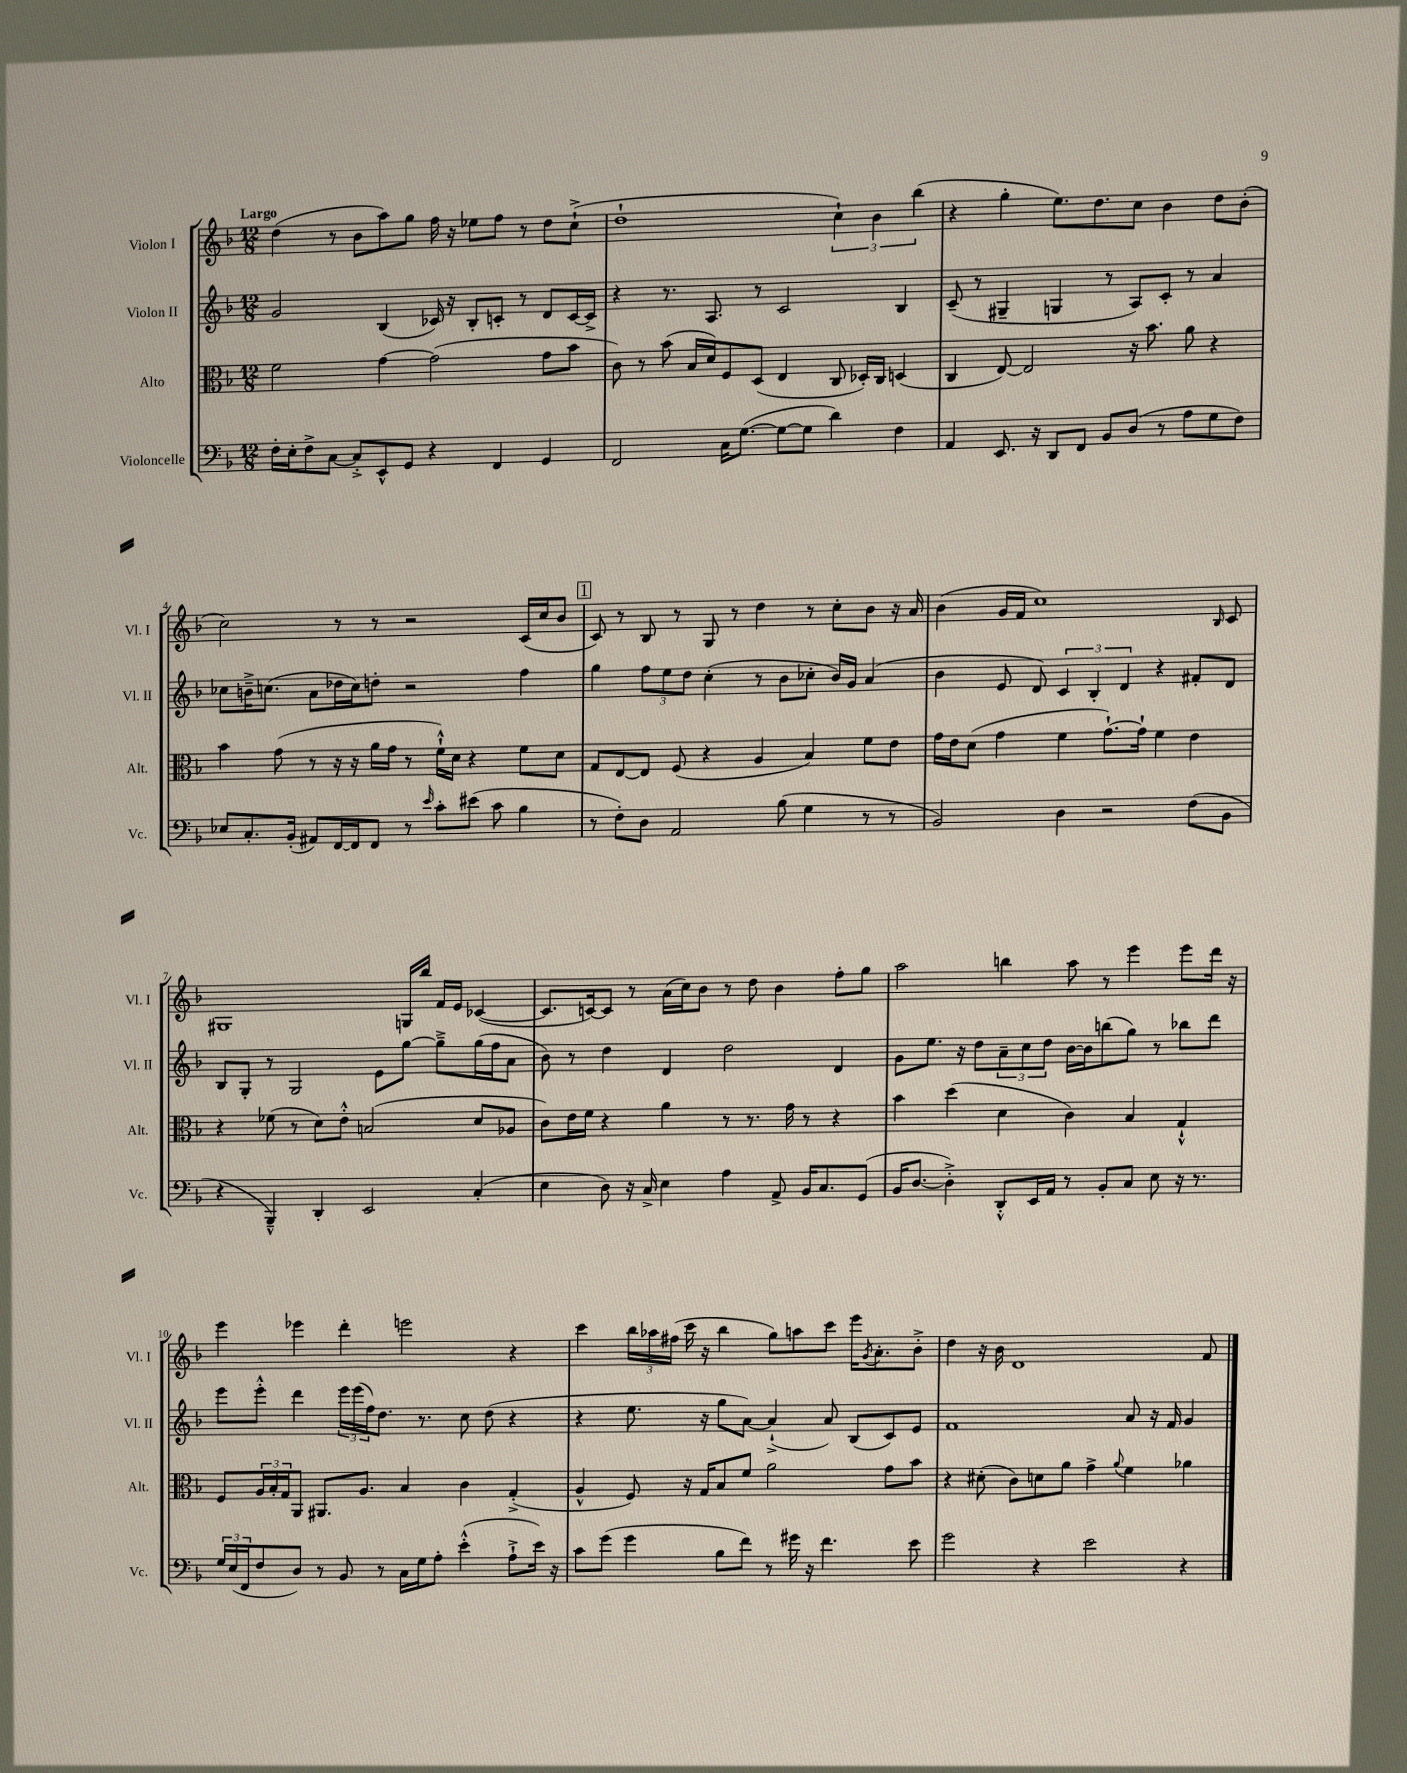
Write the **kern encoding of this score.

**kern	**kern	**kern	**kern
*staff4	*staff3	*staff2	*staff1
*clefF4	*clefC3	*clefG2	*clefG2
*k[b-]	*k[b-]	*k[b-]	*k[b-]
*M12/8	*M12/8	*M12/8	*M12/8
16F'	2f	2g	(4dd
16E'	.	.	.
8F^	.	.	.
[8C	.	.	8r
8C'^]	.	.	8b-
8EE^^	[4g	(4B-	8aa)
8GG	.	.	8gg
4r	(2g]	16c-)	16ff
.	.	16r	16r
.	.	8B-'	8ee-
4FF	.	8c'	8ff
.	.	8r	8r
4GG	8g	8d	8dd
.	8b-	[16c	(8cc`^
.	.	16c^]	.
=	=	=	=
2FF	8c)	4r	1dd`
.	8r	.	.
.	(8b-	8.r	.
.	16B-	.	.
.	16d)	8.A	.
16C	8F	.	.
([8.G	.	.	.
.	(8D	8r	.
8G_	4E	2c	.
8G]	.	.	.
4d)	8C	.	6cc`)
.	16D-')	.	.
.	.	.	6b-
.	16C	.	.
4F	(4D	4B-	.
.	.	.	(6bb-
=	=	=	=
4AA	4C	(8c~	4r
.	.	8r	.
8.EE	[8E)	4G#~	4gg'
.	2E]	.	.
16r	.	.	.
8DD	.	4G	8.ee)
8FF	.	.	.
.	.	.	8.dd
8BB-	.	8r	.
(8D	16r	8A)	8cc
.	8.b-	.	.
8r	.	8c'	4b-
8A	8a	8r	.
8G	4r	4a	8dd
8F)	.	.	(8b-'
=	=	=	=
8E-	4b-	8cc-	2cc)
8.C'	.	16b~^	.
.	.	(8.cc	.
.	(8g	.	.
(16BB-'	.	.	.
8AA#)	8r	8a	.
[16FF	16r	16dd-	8r
16FF]	16r	16cc)	.
8FF	16a	8dd'	8r
.	16g	.	.
8r	8r	2r	2r
16qqe	.	.	.
8c'	16f`^^)	.	.
.	16d	.	.
(8e#	4r	.	.
8c	.	.	.
4B-	8f	4ff	(16c
.	.	.	16cc
.	8d	.	8b-
=	=	=	=
8r	8G	4gg	8c)
8F')	[8E	.	8r
8D	8E]	12ff	8B-
.	.	12ee	.
2AA	(8F	.	8r
.	.	12dd	.
.	4r	(4cc'	8G
.	.	.	8r
.	4A	8r	4dd
(8B-	.	8b-	.
4G	4B-)	8cc-'	8r
.	.	16b-)	8cc'
.	.	16g	.
8r	8f	(4a	8b-
8r	8e	.	16r
.	.	.	16a
=	=	=	=
2BB-)	16g	4b-	(4b-
.	16e	.	.
.	(8d	.	.
.	4g	8e	16g
.	.	.	16f
.	.	8d)	1cc)
4D	4f	6c	.
.	.	6B-'	.
2r	[8.g`)	.	.
.	.	6d	.
.	16g`]	.	.
.	4f	4r	.
(8F	4e	8f#'	.
.	.	.	16qqB-
8BB-	.	8d	8c
=	=	=	=
4r	4r	8B-	1G#
.	.	8G'	.
4BBB-~^^)	(8f-	8r	.
.	8r	2G	.
4DD'	8d)	.	.
.	8e'^^	.	.
2EE	(2B	.	.
.	.	8e	.
.	.	[8gg	16G
.	.	.	16bb-
.	.	8gg~^]	16f
.	.	.	16e
(4C'	8d	(16gg	([4c-
.	.	16ff	.
.	8A-	8a	.
=	=	=	=
4E	8c)	8b-)	8.c-]
.	16e	8r	.
.	16f	.	[16c)
8D)	4r	4dd	8c]
16r	.	.	8r
16C^	.	.	.
4E	4a	4d	(16a
.	.	.	16cc)
.	.	.	8b-
4A	8r	2dd	8r
.	8.r	.	8dd
8AA^	.	.	4b-
.	16g	.	.
16BB-	8r	.	.
8.C	.	.	.
.	4r	4d	8ff'
(8GG	.	.	8gg
=	=	=	=
16BB-	4b-	8g	2aa
[8.D	.	.	.
.	.	8.ee	.
4D'^])	(4dd	.	.
.	.	16r	.
.	.	8dd	.
8DD'^^	4d	12a~	4bb
.	.	12cc	.
16EE	.	.	.
.	.	12dd	.
16AA	.	.	.
8r	4c)	[16b-	8aa
.	.	16b-]	.
8BB-'	.	(8bb	8r
8C	4B-	8gg)	4eee
8E	.	8r	.
16r	4G`^^	8bb-	8eee
8.r	.	.	.
.	.	8ddd	16ddd
.	.	.	16r
=	=	=	=
24G	8F	8eee	4eee
(24E	.	.	.
24FF	.	.	.
8F	24A	8eee'^^	.
.	24B-'	.	.
.	24G	.	.
8D)	8AA	4ddd	4eee-
8r	8.AA#	.	.
8BB-	.	24eee	4ddd'
.	.	(24eee	.
.	8.A	.	.
.	.	24ff)	.
8r	.	8.dd	.
16C	4B-	.	2eee
16G	.	8.r	.
8A'	.	.	.
(4e'^^	4c	8cc	.
.	.	(8dd	.
8A`^	(4G'^	4r	4r
16e)	.	.	.
16r	.	.	.
=	=	=	=
8c	4A^^	4r	4ccc
(8g	.	.	.
4g	8F)	8.ee	24bb-
.	.	.	24aa-
.	.	.	(24ff#
.	16r	.	16ccc
.	16G	16r	16r
8B-	8B-	8gg	4bb-
8f)	8f	[8a)	.
8r	2a	(4a`^]	8gg)
16g#	.	.	8aa
16r	.	.	.
4.f	.	8a)	8ccc
.	.	(8B-	16eee
.	.	.	8qg
.	.	.	8.a'
.	8g	8c)	.
8e	8b-	8e	8b-'^
=	=	=	=
2g	4r	1f	4dd
.	(8d#'	.	16r
.	.	.	16b-
.	8c)	.	1d
4r	8d	.	.
.	8a	.	.
2e	4g^	.	.
.	8qqa	.	.
.	4f	8a	.
.	.	16r	.
.	.	16f	.
4r	4a-	4g	.
.	.	.	8f
==	==	==	==
*-	*-	*-	*-
